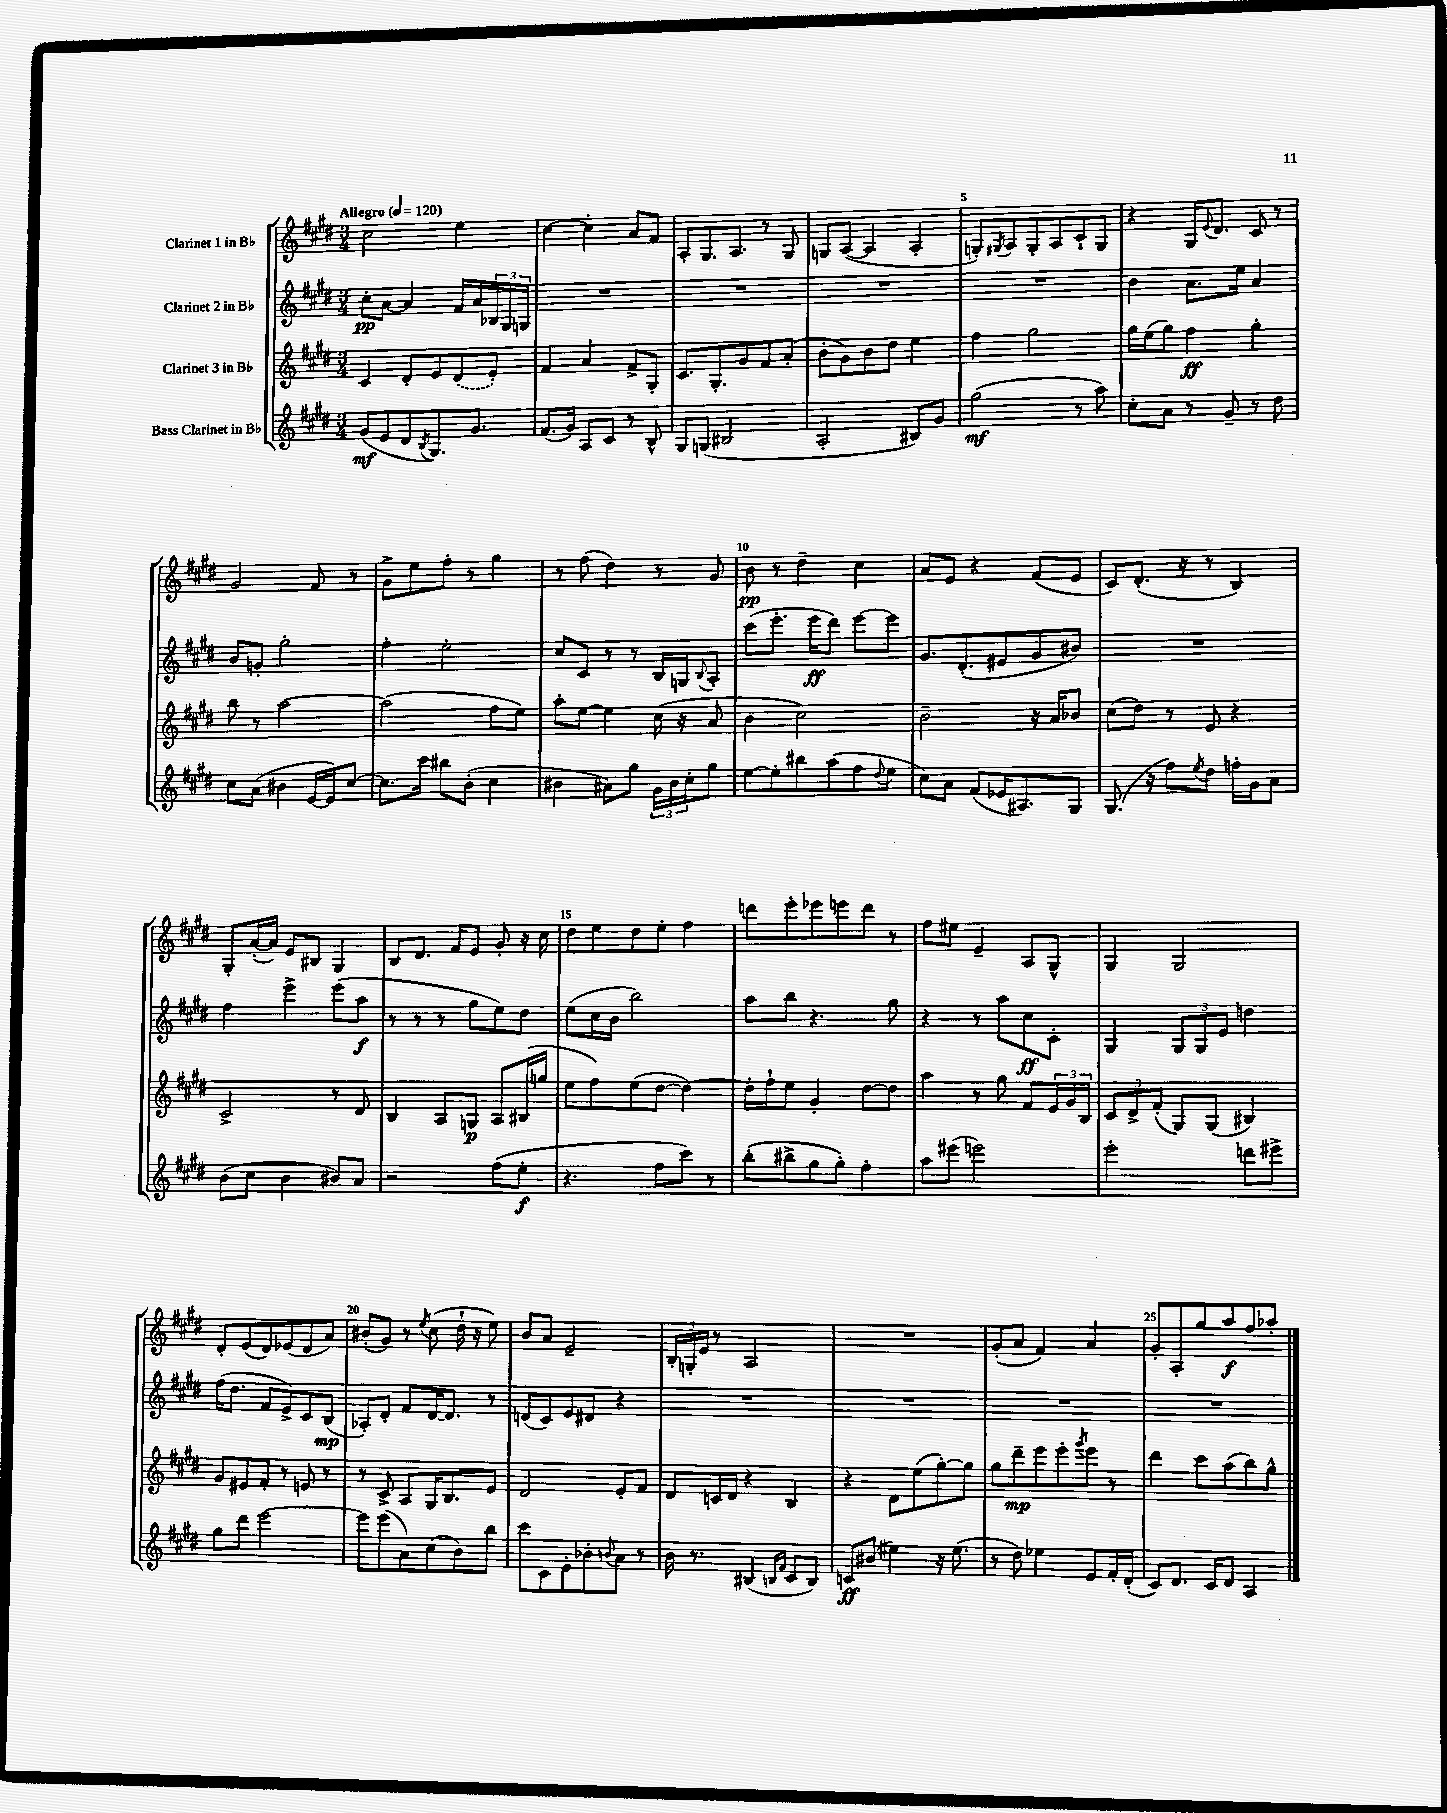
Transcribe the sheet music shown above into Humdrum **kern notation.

**kern	**dynam	**kern	**dynam	**kern	**dynam	**kern	**dynam
*part4	*part4	*part3	*part3	*part2	*part2	*part1	*part1
*staff4	*staff4	*staff3	*staff3	*staff2	*staff2	*staff1	*staff1
*I"Bass Clarinet in B♭	*	*I"Clarinet 3 in B♭	*	*I"Clarinet 2 in B♭	*	*I"Clarinet 1 in B♭	*
*clefG2	*	*clefG2	*	*clefG2	*	*clefG2	*
*k[f#c#g#d#]	*	*k[f#c#g#d#]	*	*k[f#c#g#d#]	*	*k[f#c#g#d#]	*
*M3/4	*	*M3/4	*	*M3/4	*	*M3/4	*
*MM120	*	*MM120	*	*MM120	*	*MM120	*
=1	=1	=1	=1	=1	=1	=1	=1
!	!	!	!	!	!	!LO:TX:a:B:t=Allegro	!
(8g#/L	mf	4c#/	.	8cc#'\L	pp	2cc#\	.
8e/	.	.	.	[8a\J	.	.	.
8d#/	.	8d#'/L	.	4a/]	.	.	.
8qB/	.	.	.	.	.	.	.
8.G#/)	.	8e/	.	.	.	.	.
.	.	(8d#/	.	16f#/LL	.	4ee\	.
8.g#/J	.	.	.	16a/	.	.	.
.	.	8e'/J)	.	24B-X/	.	.	.
.	.	.	.	24G#/	.	.	.
.	.	.	.	24Gn/JJ	.	.	.
=2	=2	=2	=2	=2	=2	=2	=2
(8.f#/L	.	4f#/	.	2.r	.	[4cc#\	.
16g#/Jk)	.	.	.	.	.	.	.
8A/L	.	4a/	.	.	.	4cc#'\]	.
8c#/J	.	.	.	.	.	.	.
8r	.	8f#^/L	.	.	.	8a/L	.
8B^^/	.	8G#'/J	.	.	.	8f#/J	.
=3	=3	=3	=3	=3	=3	=3	=3
8G#/L	.	8.c#/L	.	2.r	.	8A'/L	.
(8Gn/J	.	.	.	.	.	8.G#/	.
.	.	8.G#'/	.	.	.	.	.
2B#X/	.	.	.	.	.	.	.
.	.	.	.	.	.	8.A/J	.
.	.	8g#/	.	.	.	.	.
.	.	8f#/	.	.	.	8r	.
.	.	(8a'/J	.	.	.	8G#/	.
=4	=4	=4	=4	=4	=4	=4	=4
2A'/	.	8b'\L	.	2.r	.	8Gn/L	.
.	.	8g#\)	.	.	.	([8A/J	.
.	.	8b\	.	.	.	4A/]	.
.	.	8dd#\J	.	.	.	.	.
8B#X/L)	.	4ee\	.	.	.	4A'/	.
8g#/J	.	.	.	.	.	.	.
=5	=5	=5	=5	=5	=5	=5	=5
(2gg#\	mf	4ff#\	.	2.r	.	8Gn'/L)	.
.	.	.	.	.	.	8qG#X/	.
.	.	.	.	.	.	8A/	.
.	.	2gg#\	.	.	.	8G#'/	.
.	.	.	.	.	.	8A/	.
8r	.	.	.	.	.	8c#`/	.
8aa\)	.	.	.	.	.	8G#/J	.
=6	=6	=6	=6	=6	=6	=6	=6
8cc#'\L	.	16gg#\LL	.	4b\	.	4r	.
.	.	(16ee\J	.	.	.	.	.
8a\J	.	8gg#\J)	.	.	.	.	.
8r	.	4ff#\	ff	8.a\L	.	16G#/KL	.
.	.	.	.	.	.	8qqe/	.
.	.	.	.	.	.	8.d#/J	.
8g#~/	.	.	.	.	.	.	.
.	.	.	.	16ee\Jk	.	.	.
8r	.	4gg#'\	.	4a/	.	8c#/	.
8dd#\	.	.	.	.	.	8r	.
!!LO:LB:g=z
=7	=7	=7	=7	=7	=7	=7	=7
8cc#\L	.	8bb\	.	8b/L	.	2g#/	.
(8a\J	.	8r	.	8gn'/J	.	.	.
4b#X\	.	[2aa\	.	2gg#'\	.	.	.
[16e/LL	.	.	.	.	.	8f#/	.
16e/J])	.	.	.	.	.	.	.
[8cc#/J	.	.	.	.	.	8r	.
=8	=8	=8	=8	=8	=8	=8	=8
8.cc#\L]	.	(2aa\]	.	4ff#'\	.	8g#^\L	.
.	.	.	.	.	.	8ee\	.
16ccc#\Jk	.	.	.	.	.	.	.
8bb#X\L	.	.	.	2ee'\	.	8ff#'\J	.
(8b'\J	.	.	.	.	.	8r	.
4cc#\	.	8ff#\L	.	.	.	4gg#\	.
.	.	8ee\J)	.	.	.	.	.
=9	=9	=9	=9	=9	=9	=9	=9
4b#X\	.	8aa'\L	.	8cc#/L	.	8r	.
.	.	[8ee\J	.	8c#/J	.	(8ff#\	.
8a#X\L)	.	4ee\]	.	8r	.	4dd#\)	.
8gg#\J	.	.	.	8r	.	.	.
24g#\LL	.	(16cc#\	.	16B/LL	.	8r	.
24b#\	.	.	.	.	.	.	.
.	.	16r	.	16Gn/J	.	.	.
24cc#'\J	.	.	.	.	.	.	.
.	.	.	.	8qqB/	.	.	.
8gg#\J	.	8a/	.	8A'/J	.	8g#/	.
=10	=10	=10	=10	=10	=10	=10	=10
[8ee\L	.	4b\	.	(8ccc#\L	.	8b\	pp
8ee'\]	.	.	.	8.eee'\J	.	8r	.
8bb#X\	.	2cc#\)	.	.	.	4dd#~\	.
.	.	.	.	16eee\KL	ff	.	.
(8aa\	.	.	.	8ddd#\J)	.	.	.
8ff#\	.	.	.	[8eee\L	.	4cc#\	.
8qqdd#/	.	.	.	.	.	.	.
8ee\J	.	.	.	8eee\J]	.	.	.
=11	=11	=11	=11	=11	=11	=11	=11
8cc#\L)	.	2b~\	.	8.g#/L	.	8a/L	.
8a\J	.	.	.	.	.	8e/J	.
.	.	.	.	(8.d#'/	.	.	.
(8f#/L	.	.	.	.	.	4r	.
16e-X/K	.	.	.	8e#X/	.	.	.
8.A#X/)	.	.	.	.	.	.	.
.	.	16r	.	8g#/	.	(8f#/L	.
.	.	16a/KL	.	.	.	.	.
8G#/J	.	8b-X/J	.	8b#X/J)	.	8e/J	.
=12	=12	=12	=12	=12	=12	=12	=12
(8.G#/	.	(8cc#\L	.	2.r	.	8c#/L)	.
.	.	8dd#\J)	.	.	.	(8.d#'/J	.
16r	.	.	.	.	.	.	.
8ff#\L)	.	8r	.	.	.	.	.
.	.	.	.	.	.	16r	.
8qee/	.	.	.	.	.	.	.
8dd#\J	.	8e/	.	.	.	8r	.
16ffn'\LL	.	4r	.	.	.	4B/)	.
16g#\J	.	.	.	.	.	.	.
8a\J	.	.	.	.	.	.	.
!!LO:LB:g=z
=13	=13	=13	=13	=13	=13	=13	=13
(8b\L	.	2c#^/	.	4ff#\	.	8G#'/L	.
8cc#\J	.	.	.	.	.	([16a'/L	.
.	.	.	.	.	.	16a/JJ])	.
4b\	.	.	.	4eee^\	.	8e/L	.
.	.	.	.	.	.	8B#X/J	.
8b#X/L)	.	8r	.	(8eee\L	.	4G#/	.
8a/J	.	8d#/	.	8aa\J	f	.	.
=14	=14	=14	=14	=14	=14	=14	=14
2r	.	4B/	.	8r	.	8B/L	.
.	.	.	.	8r	.	8.d#/J	.
.	.	8A/L	.	8r	.	.	.
.	.	.	.	.	.	16f#/KL	.
.	.	8Gn/J	p	8gg#\L	.	8e/J	.
(8ff#\L	.	8A/L	.	8ee\)	.	8g#'/	.
8ee'\J	f	(16B#X/L	.	8dd#\J	.	16r	.
.	.	16ggn/JJ	.	.	.	16cc#\	.
=15	=15	=15	=15	=15	=15	=15	=15
4.r	.	8ee\L	.	(8ee\L	.	8dd#\L	.
.	.	8ff#\)	.	16cc#\L	.	8ee\	.
.	.	.	.	16b\JJ	.	.	.
.	.	(8ee\	.	2bb\)	.	8dd#\	.
8ff#\L	.	[8dd#\J	.	.	.	8ee'\J	.
8ccc#\J)	.	4dd#\_)	.	.	.	4ff#\	.
8r	.	.	.	.	.	.	.
=16	=16	=16	=16	=16	=16	=16	=16
(8bb'\L	.	16dd#'\LL]	.	8aa\L	.	8dddn\L	.
.	.	16ff#`\J	.	.	.	.	.
8bb#X^\	.	8ee\J	.	8bb\J	.	8eee'\	.
8gg#\	.	4g#'/	.	4.r	.	8eee-X\	.
8gg#'\J)	.	.	.	.	.	8eeen\	.
4ff#'\	.	[8dd#\L	.	.	.	8ddd\J	.
.	.	8dd#\J]	.	8gg#\	.	8r	.
=17	=17	=17	=17	=17	=17	=17	=17
8aa\L	.	4aa\	.	4r	.	8ff#\L	.
(8eee#X\J	.	.	.	.	.	8ee#X\J	.
2eeen\)	.	8r	.	8r	.	4e~/	.
.	.	8gg#\	.	8aa\L	.	.	.
.	.	8f#/L	.	8cc#\	ff	8A/L	.
.	.	24e/L	.	8c#'\J	.	8G#^^/J	.
.	.	24g#/	.	.	.	.	.
.	.	24B/JJ	.	.	.	.	.
=18	=18	=18	=18	=18	=18	=18	=18
2eee'\	.	12c#/L	.	4G#/	.	4G#/	.
.	.	12d#^/	.	.	.	.	.
.	.	(12f#'/J	.	.	.	.	.
.	.	8G#/L)	.	12G#/L	.	2G#/	.
.	.	.	.	12G#/	.	.	.
.	.	(8G#/J	.	.	.	.	.
.	.	.	.	12e/J	.	.	.
8dddn\L	.	4B#X/)	.	4ddn\	.	.	.
8eee#X^\J	.	.	.	.	.	.	.
!!LO:LB:g=z
=19	=19	=19	=19	=19	=19	=19	=19
8gg#\L	.	8g#/L	.	(16ff#\KL	.	8d#'/L	.
.	.	.	.	8.dd#\J	.	.	.
8ddd#\J	.	8e#X/	.	.	.	(8e/	.
[2eee\	.	8f#'/J	.	8f#/L	.	8d#/)	.
.	.	8r	.	8e^/)	.	(8e-X/	.
.	.	8en/	.	8c#/	.	8d#/	.
.	.	8r	.	(8B/J	mp	8a/J)	.
=20	=20	=20	=20	=20	=20	=20	=20
8eee\L]	.	8r	.	8A-X'/L)	.	(8b#X'/L	.
(8eee\	.	8c#^/	.	8d#'/J	.	8g#/J)	.
8a\)	.	8A/L	.	8f#/L	.	8r	.
.	.	.	.	.	.	8qee/	.
(8cc#\	.	16G#/K	.	[16d#/K	.	(8cc#\	.
.	.	8.B/	.	8.d#/J]	.	.	.
8b\)	.	.	.	.	.	16dd#`\	.
.	.	.	.	.	.	16r	.
8bb\J	.	8e/J	.	8r	.	8ee\)	.
=21	=21	=21	=21	=21	=21	=21	=21
8ccc#\L	.	2d#/	.	(8dn/L	.	8b/L	.
8c#\	.	.	.	8c#/)	.	8a/J	.
8e'\	.	.	.	8e/	.	2e~/	.
8b-X'\	.	.	.	8d#X/J	.	.	.
8qqbn/	.	.	.	.	.	.	.
8a\J	.	8e'/L	.	4r	.	.	.
8r	.	8f#/J	.	.	.	.	.
=22	=22	=22	=22	=22	=22	=22	=22
16b\	.	8d#/L	.	2.r	.	24B'/LL	.
.	.	.	.	.	.	24Gn'/	.
8.r	.	.	.	.	.	.	.
.	.	.	.	.	.	24e/JJ	.
.	.	16cn/L	.	.	.	8r	.
.	.	16d#/JJ	.	.	.	.	.
(4B#X/	.	4r	.	.	.	2A/	.
16qqBn/LL	.	.	.	.	.	.	.
16qqf#/JJ	.	.	.	.	.	.	.
8c#/L	.	4B/	.	.	.	.	.
8B/J)	.	.	.	.	.	.	.
=23	=23	=23	=23	=23	=23	=23	=23
8cn/L	ff	4r	.	2.r	.	2.r	.
(8b#X/J	.	.	.	.	.	.	.
4ee#X\)	.	8d#\L	.	.	.	.	.
.	.	(8ee\	.	.	.	.	.
16r	.	[8gg#'\)	.	.	.	.	.
(8.ee#\	.	.	.	.	.	.	.
.	.	8gg#\J]	.	.	.	.	.
=24	=24	=24	=24	=24	=24	=24	=24
8r	.	8gg#\L	.	2.r	.	(8g#'/L	.
8dd#\)	.	8ddd#~\	mp	.	.	8a/J	.
4ee-X\	.	8eee\	.	.	.	4f#/)	.
.	.	8eee'\	.	.	.	.	.
.	.	8qggg#/	.	.	.	.	.
8e/L	.	8eee\J	.	.	.	4a/	.
16f#'/L	.	8r	.	.	.	.	.
(16d#'/JJ	.	.	.	.	.	.	.
=25	=25	=25	=25	=25	=25	=25	=25
8c#/L)	.	4ddd#\	.	2.r	.	8g#'/L	.
8.d#/J	.	.	.	.	.	8A'/	.
.	.	8ccc#\L	.	.	.	8gg#/	.
16c#/KL	.	.	.	.	.	.	.
8d#/J	.	(8aa\	.	.	.	8aa/	f
4A/	.	8bb\)	.	.	.	8ff#/	.
.	.	8gg#^^\J	.	.	.	8aa-X'/J	.
==	==	==	==	==	==	==	==
*-	*-	*-	*-	*-	*-	*-	*-
